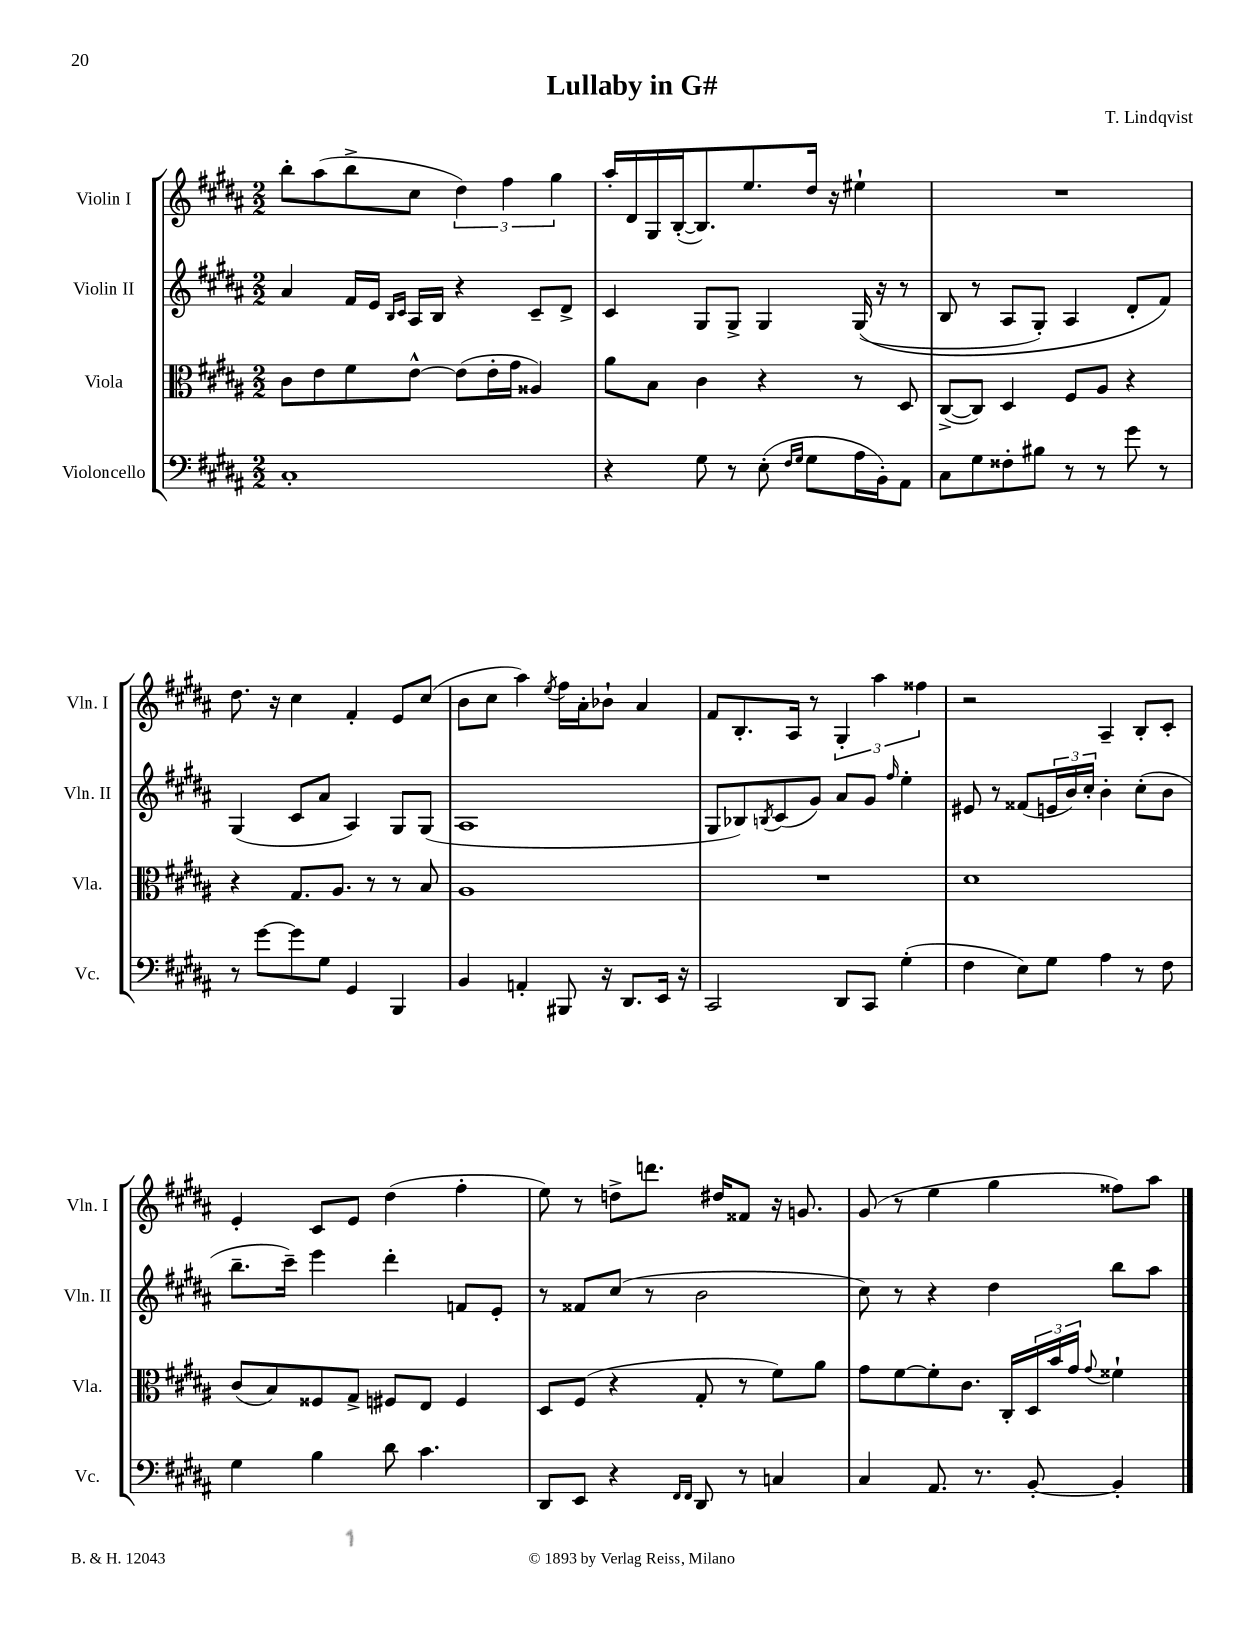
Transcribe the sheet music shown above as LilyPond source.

\header { title = "Lullaby in G#" composer = "T. Lindqvist" }
<<
\new StaffGroup <<
\new Staff = "s0" \with { instrumentName = "Violin I" shortInstrumentName = "Vln. I" } {
    \clef treble \key b \major \numericTimeSignature \time 2/2
    b''8-. ais''8( b''8-> cis''8 \tuplet 3/2 { dis''4) fis''4 gis''4 } |
    ais''16-. dis'16 gis16 b16~-.( b8.) e''8. dis''16 r16 eis''4-! |
    R1 |
    dis''8. r16 cis''4 fis'4-. e'8 cis''8( |
    b'8 cis''8 ais''4) \acciaccatura { e''8 } fis''16 ais'16-. bes'8-! ais'4 |
    fis'8 b8.-. ais16 r8 \tuplet 3/2 { gis4-. ais''4 fisis''4 } |
    r2 ais4-- b8-. cis'8-. |
    e'4-. cis'8 e'8 dis''4( fis''4-. |
    e''8) r8 d''8-> d'''8. dis''16 fisis'8 r16 g'8. |
    gis'8( r8 e''4 gis''4 fisis''8) ais''8 \bar "|." |
}
\new Staff = "s1" \with { instrumentName = "Violin II" shortInstrumentName = "Vln. II" } {
    \clef treble \key b \major \numericTimeSignature \time 2/2
    ais'4 fis'16 e'16 \grace { b16 cis'16 } ais16 b16 r4 cis'8-- dis'8-> |
    cis'4 gis8 gis8-> gis4 gis16(\( r16 r8 |
    b8 r8 ais8 gis8-.) ais4 dis'8-. fis'8\) |
    gis4( cis'8 ais'8 ais4) gis8 gis8( |
    ais1 |
    gis8 bes8) \acciaccatura { b8 } cis'8( gis'8) ais'8 gis'8 \grace { fis''16 } e''4-. |
    eis'8 r8 fisis'8( \tuplet 3/2 { e'16 b'16) cis''16-. } b'4-. cis''8-.( b'8 |
    b''8.-- cis'''16--) e'''4 dis'''4-. f'8 e'8-. |
    r8 fisis'8 cis''8( r8 b'2 |
    cis''8) r8 r4 dis''4 b''8 ais''8 \bar "|." |
}
\new Staff = "s2" \with { instrumentName = "Viola" shortInstrumentName = "Vla." } {
    \clef alto \key b \major \numericTimeSignature \time 2/2
    cis'8 e'8 fis'8 e'8~-^ e'8( e'16-. gis'16 aisis4) |
    ais'8 b8 cis'4 r4 r8 dis8 |
    cis8~->( cis8) dis4 fis8 ais8 r4 |
    r4 gis8. ais8. r8 r8 b8 |
    ais1 |
    R1 |
    dis'1 |
    cis'8( b8) fisis8 gis8-> fis8 e8 fis4 |
    dis8 fis8( r4 gis8-. r8 fis'8) ais'8 |
    gis'8 fis'8~ fis'8-. cis'8. cis16-. \tuplet 3/2 { dis16 b'16 gis'16 } \appoggiatura { gis'8 } fisis'4-! \bar "|." |
}
\new Staff = "s3" \with { instrumentName = "Violoncello" shortInstrumentName = "Vc." } {
    \clef bass \key b \major \numericTimeSignature \time 2/2
    cis1-. |
    r4 gis8 r8 e8-.( \grace { fis16 gis16 } gis8 ais16 b,16-.) ais,8 |
    cis8 gis8 fisis8-. bis8 r8 r8 gis'8 r8 |
    r8 gis'8~ gis'8 gis8 gis,4 b,,4 |
    b,4 a,4-. bis,,8 r16 dis,8. e,16 r16 |
    cis,2 dis,8 cis,8 gis4-.( |
    fis4 e8) gis8 ais4 r8 fis8 |
    gis4 b4 dis'8 cis'4. |
    dis,8 e,8 r4 \grace { fis,16 fis,16 } dis,8 r8 c4 |
    cis4 ais,8. r8. b,8~-. b,4-. \bar "|." |
}
>>
>>
\layout { \context { \Score \remove "Bar_number_engraver" } }
